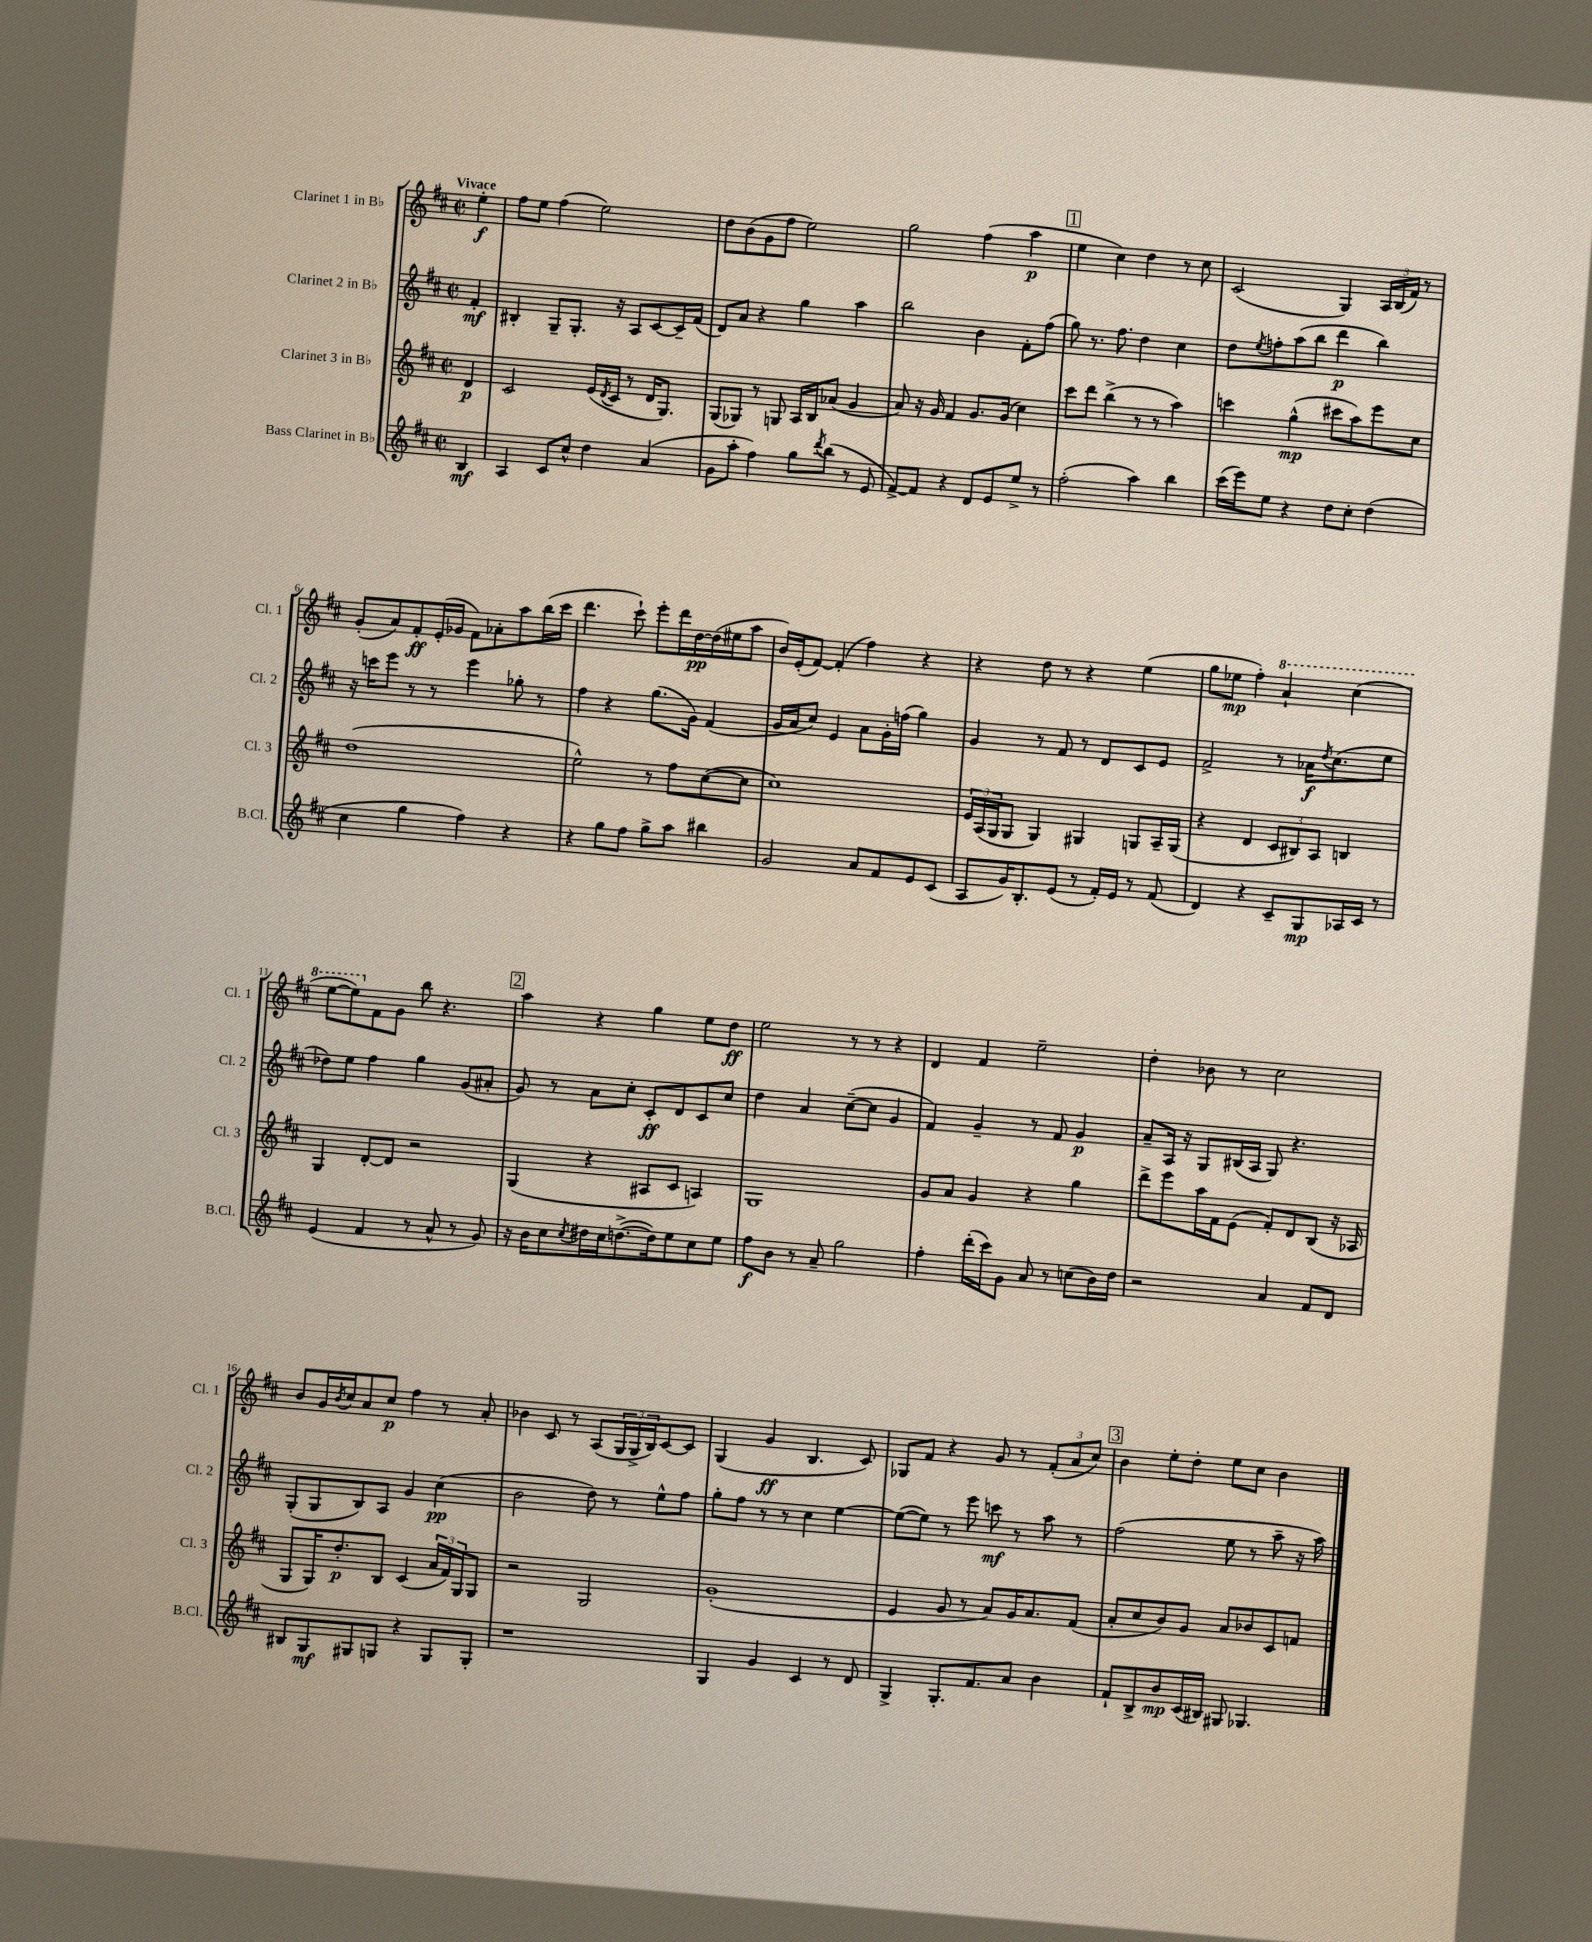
<<
\new StaffGroup <<
\new Staff = "s0" \with { instrumentName = "Clarinet 1 in Bb" shortInstrumentName = "Cl. 1" } {
    \clef treble \key d \major \defaultTimeSignature \time 2/2 \partial 4 \tempo "Vivace"
    e''4-.\f |
    fis''8 e''8 fis''4( e''2) |
    d''8 b'8( g'8 fis''8 e''2) |
    g''2 fis''4( a''4\p |
    \mark \markup { \box "1" } e''4 cis''4) d''4 r8 cis''8 |
    cis'2( g4) \tuplet 3/2 { a16 b16( fis'16) } r8 |
    g'8-.( a'8) fis'8-.\ff e'16-.( ges'16 fis'8) aes'8-. a''8 b''16( cis'''16 |
    d'''4. cis'''8-!) e'''8-. d'''16 d''16~\pp d''16( eis''16 a''8 |
    b'16) e'16-.( fis'8~) fis'4-.( fis''4) r4 |
    r4 d''8 r8 r4 e''4( |
    g''8 ees''8\mp fis''4-.) \ottava #1 a''4-! cis'''4( |
    e'''8~ e'''8) \ottava #0 fis'8 g'8 b''8 r4. |
    \mark \markup { \box "2" } a''4 r4 g''4 e''8 d''8\ff |
    e''2 r8 r8 r4 |
    d'4 fis'4 e''2-- |
    d''4-. bes'8 r8 cis''2 |
    b'8 g'16 \acciaccatura { b'8 } cis''16 a'8 cis''8\p fis''4 r8 a'8-. |
    bes'4 cis'8 r8 a8( \tuplet 3/2 { g16 g16-> b16) } cis'8~ cis'8 |
    g4( g'4\ff b4. cis'8) |
    ges8 fis'8 r4 g'8 r8 \tuplet 3/2 { fis'8-.( a'8 cis''8) } |
    \mark \markup { \box "3" } b'4 e''8-. d''8-. e''8 cis''8 b'4 \bar "|." |
}
\new Staff = "s1" \with { instrumentName = "Clarinet 2 in Bb" shortInstrumentName = "Cl. 2" } {
    \clef treble \key d \major \defaultTimeSignature \time 2/2 \partial 4
    fis'4-.\mf |
    bis4-. g8-- g8.-. r16 a8 cis'8~ cis'16-- fis'16( |
    d'8) a'8 r4 g''4 a''4 |
    b''2 b'4 fis'8-. fis''8( |
    \mark \markup { \box "1" } g''8) r8. fis''8. d''4 cis''4 |
    d''8 \acciaccatura { e''8 } f''8-. a''8( b''8 d'''4\p b''4) |
    r16 c'''16 e'''8 r8 r8 e'''4 ges''8-. r8 |
    fis''4 r4 g''8.( g'16) fis'4( |
    g'16 a'16 cis''8) e'4 a'8 g'16-. f''16( g''4) |
    g'4 r8 fis'8 r8 d'8 cis'8 e'8 |
    fis'2-> r8 aes'16\f \acciaccatura { d''8 } cis''8.( e''8 |
    des''8) e''8 fis''4 g''4 g'8( ais'8-. |
    \mark \markup { \box "2" } g'8) r8 a'8 cis''8-. cis'8-.\ff d'8 cis'8 cis''8 |
    d''4 a'4 cis''8~--( cis''8 g'4 |
    fis'4) g'4-- r8 fis'8 g'4\p |
    a'8-- a16 r16 g8 bis16( a16 g8) r4. |
    g8-.( g8 b8) a8 g'4 cis''4\pp( |
    b'2 d''8) r8 e''8-^ fis''8 |
    g''8-. fis''8 r8 r8 cis''4 e''4~ |
    e''8~( e''8) r8 e'''8 c'''8\mf r8 a''8 r8 |
    \mark \markup { \box "3" } fis''2( e''8 r8 a''8-- r16 a''16) \bar "|." |
}
\new Staff = "s2" \with { instrumentName = "Clarinet 3 in Bb" shortInstrumentName = "Cl. 3" } {
    \clef treble \key d \major \defaultTimeSignature \time 2/2 \partial 4
    d'4\p |
    cis'2 e'16( \acciaccatura { d'8 } cis'16 r8 d'16 g8.) |
    g8( ges8) r8 g8 a16 b16 aes'8( g'4 |
    a'8) r16 g'16 fis'4 g'8. g'16( cis''4) |
    \mark \markup { \box "1" } cis'''8 d'''8 b''4->( r8 r8 a''4) |
    c'''4 g''4-^\mp( cis'''8 a''8) e'''8 cis''8 |
    d''1( |
    e''2-^) r8 fis''8 cis''8~( cis''8 |
    cis''1) |
    \tuplet 3/2 { e'16 a16( g16 } g8 g4) gis4 g8 a16-- g16( |
    r4 d'4 \tuplet 3/2 { cis'8 bis8) a8 } b4 |
    g4 d'8~-. d'8 r2 |
    \mark \markup { \box "2" } g4( r4 ais8 cis'8 a4) |
    g1 |
    g'8 a'8 g'4 r4 g''4 |
    d'''8-> e'''8 a''16 fis'16 e'8( fis'8-.) d'8 b8( r16 aes16 |
    g8 g16) d''8.-.\p b8 cis'4( \tuplet 3/2 { a'16 fis'16) g16 } g8 |
    r2 g2 |
    g'1-.( |
    e'4 g'8 r8 a'8) g'16 a'8. fis'8( |
    \mark \markup { \box "3" } a'8-. cis''8 b'8) g'8 a'8 bes'8 cis'8 f'8 \bar "|." |
}
\new Staff = "s3" \with { instrumentName = "Bass Clarinet in Bb" shortInstrumentName = "B.Cl." } {
    \clef treble \key d \major \defaultTimeSignature \time 2/2 \partial 4
    b4\mf |
    a4 cis'8 cis''8-^ d''4 a'4( |
    g'8 a''8-. fis''4) g''8 \acciaccatura { d'''8 } b''8( r8 e'8 |
    fis'8~->) fis'8 r4 d'8 e'8 e''8-> r8 |
    \mark \markup { \box "1" } fis''2-.( a''4) b''4 |
    cis'''16( e'''16) e''8 r4 d''8 cis''8-. d''4( |
    cis''4 g''4 fis''4) r4 |
    r4 g''8 fis''8 g''8-> a''8 bis''4 |
    g'2 a'8 fis'8 e'8 cis'8( |
    a8 g'16) b8.-. e'8( r8 fis'16-.) e'16 r8 fis'8( |
    d'4) r4 cis'8-- g8\mp aes16 cis'16 r8 |
    e'4( fis'4 r8 a'8-^ r8 g'8) |
    \mark \markup { \box "2" } r16 b'16 cis''8 \acciaccatura { cis''8 } dis''16 cis''16 d''8.~->( d''16) e''8 cis''8 e''8 |
    fis''8\f b'8 r8 a'8-- g''2 |
    fis''4-. d'''16-.( cis'''16) g'8 a'8 r8 c''8( b'16) d''16 |
    r2 a'4 fis'8 d'8 |
    bis8 g8\mf gis8 g8 r4 g8 g8-. |
    r1 |
    g4 g'4 cis'4 r8 d'8 |
    g4-> g8.-. fis'8. a'8 b'4 |
    \mark \markup { \box "3" } fis'8-! b8-> b'8\mp cis'16( bis16) gis8 ges4. \bar "|." |
}
>>
>>
